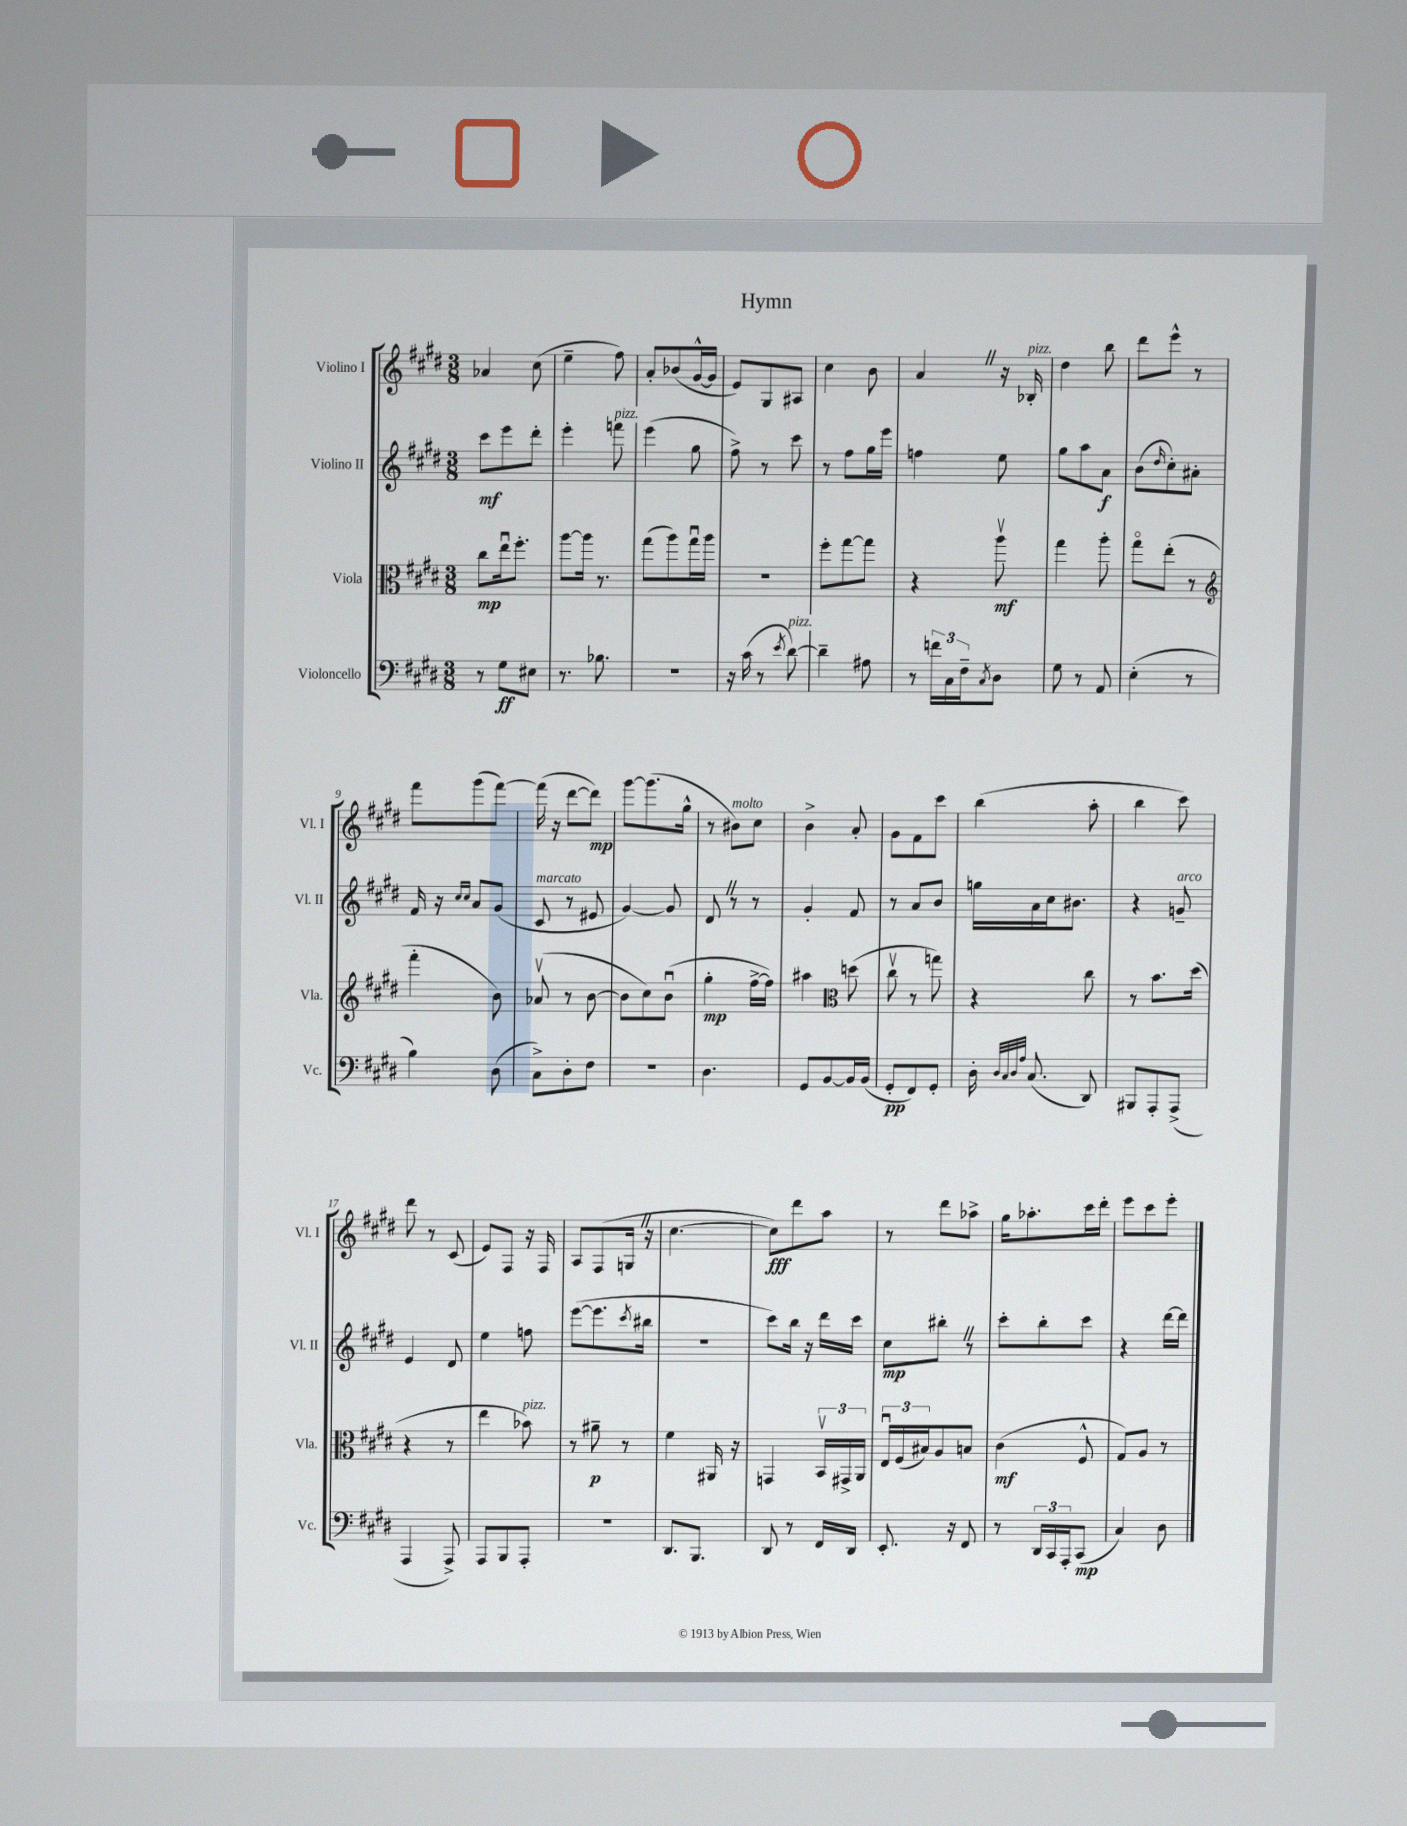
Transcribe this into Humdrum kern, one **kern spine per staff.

**kern	**dynam	**kern	**dynam	**kern	**dynam	**kern	**dynam
*part4	*part4	*part3	*part3	*part2	*part2	*part1	*part1
*staff4	*staff4	*staff3	*staff3	*staff2	*staff2	*staff1	*staff1
*I"Violoncello	*	*I"Viola	*	*I"Violino II	*	*I"Violino I	*
*I'Vc.	*	*I'Vla.	*	*I'Vl. II	*	*I'Vl. I	*
*clefF4	*	*clefC3	*	*clefG2	*	*clefG2	*
*k[f#c#g#d#]	*	*k[f#c#g#d#]	*	*k[f#c#g#d#]	*	*k[f#c#g#d#]	*
*M3/8	*	*M3/8	*	*M3/8	*	*M3/8	*
=1	=1	=1	=1	=1	=1	=1	=1
8r	.	8cc#\L	mp	8ccc#\L	mf	4a-X/	.
8G#\L	ff	16eeu\k	.	8eee\	.	.	.
.	.	8.ff#'\J	.	.	.	.	.
8E#X\J	.	.	.	8ddd#'\J	.	(8cc#\	.
=2	=2	=2	=2	=2	=2	=2	=2
8.r	.	[8aa\L	.	4eee'\	.	4ee~\	.
.	.	16aa\Jk]	.	.	.	.	.
8.B-X\	.	8.r	.	.	.	.	.
!	!	!	!	!LO:TX:a:i:t=pizz.	!	!	!
.	.	.	.	8fffn\	.	8ff#\)	.
=3	=3	=3	=3	=3	=3	=3	=3
4.r	.	(8gg#\L	.	(4eee\	.	8a'/L	.
.	.	8aa\)	.	.	.	(8b-X/	.
.	.	16gg#u\L	.	8gg#\	.	[16g#^^/L	.
.	.	16aa\JJ	.	.	.	16g#/JJ]	.
=4	=4	=4	=4	=4	=4	=4	=4
16r	.	4.r	.	8ff#^\)	.	8e/L)	.
(16c#\	.	.	.	.	.	.	.
8r	.	.	.	8r	.	8G#/	.
8qe/	.	.	.	.	.	.	.
!LO:TX:a:i:t=pizz.	!	!	!	!	!	!	!
[8d#\)	.	.	.	8ccc#\	.	8A#X/J	.
=5	=5	=5	=5	=5	=5	=5	=5
4d#~\]	.	8ff#'\L	.	8r	.	4cc#\	.
.	.	[8gg#\	.	8ff#\L	.	.	.
8A#X\	.	8gg#\J]	.	16gg#\L	.	8b\	.
.	.	.	.	16eee\JJ	.	.	.
=6	=6	=6	=6	=6	=6	=6	=6
8r	.	4r	.	4ffn\	.	4aZ/	.
24fn\LL	.	.	.	.	.	.	.
24C#\	.	.	.	.	.	.	.
24F#~\J	.	.	.	.	.	.	.
8qC#/	.	.	.	.	.	.	.
8D#\J	.	8aav\	mf	8ee\	.	16r	.
!	!	!	!	!	!	!LO:TX:a:i:t=pizz.	!
.	.	.	.	.	.	16B-X'/	.
=7	=7	=7	=7	=7	=7	=7	=7
8G#\	.	4gg#\	.	8gg#\L	.	4dd#\	.
8r	.	.	.	8aa\	.	.	.
8AA/	.	8aa'\	.	8a\J	f	8bb\	.
=8	=8	=8	=8	=8	=8	=8	=8
(4E'\	.	8gg#\L	.	(8b\L	.	8ddd#\L	.
.	.	.	.	16qqdd#/	.	.	.
.	.	(8ee'\J	.	8cc#'\)	.	8eee^^\J	.
8r	.	8r	.	8a#X'\J	.	8r	.
!!LO:LB:g=z
=9	=9	=9	=9	=9	=9	=9	=9
*	*	*clefG2	*	*	*	*	*
4B\)	.	4fff#'\	.	16f#/	.	8fff#\L	.
.	.	.	.	16r	.	.	.
.	.	.	.	16qqcc#/LL	.	.	.
.	.	.	.	16qqcc#/JJ	.	.	.
.	.	.	.	8a/L	.	(8ggg#\	.
(8D#\	.	8b\)	.	(8g#/J	.	[8fff#\J)	.
=10	=10	=10	=10	=10	=10	=10	=10
!	!	!	!	!LO:TX:a:i:t=marcato	!	!	!
8C#^\L)	.	(8a-Xv/	.	8c#/	.	(16fff#\]	.
.	.	.	.	.	.	16r	.
8D#'\	.	8r	.	8r	.	[8ddd#\L	.
8F#\J	.	[8b\	.	8e#X/	.	8ddd#\J])	mp
=11	=11	=11	=11	=11	=11	=11	=11
4.r	.	8b\L]	.	[4g#/)	.	[8ggg#\L	.
.	.	8cc#\)	.	.	.	(8.ggg#\]	.
.	.	(8bu\J	.	8g#/]	.	.	.
.	.	.	.	.	.	16gg#^^\Jk	.
=12	=12	=12	=12	=12	=12	=12	=12
4.D#\	.	4gg#'\	mp	8d#Z/	.	8r	.
!	!	!	!	!	!	!LO:TX:a:i:t=molto	!
.	.	.	.	8r	.	8b#X\L)	.
.	.	[16ff#^\LL	.	8r	.	8cc#\J	.
.	.	16ff#\JJ])	.	.	.	.	.
=13	=13	=13	=13	=13	=13	=13	=13
8GG#/L	.	4aa#X\	.	4g#'/	.	4b^\	.
[8BB/	.	.	.	.	.	.	.
*	*	*clefC3	*	*	*	*	*
16BB/L]	.	(8ddn\	.	8f#/	.	8a'/	.
(16BB/JJ	.	.	.	.	.	.	.
=14	=14	=14	=14	=14	=14	=14	=14
8GG#'/L	pp	8cc#v\	.	8r	.	8g#\L	.
8FF#/)	.	8r	.	8a/L	.	8f#\	.
8GG#'/J	.	8ggn\)	.	8b/J	.	8ccc#\J	.
=15	=15	=15	=15	=15	=15	=15	=15
16D#'\	.	4r	.	16ggn\LL	.	(4bb\	.
32qqD#/LLL	.	.	.	.	.	.	.
32qqC#/	.	.	.	.	.	.	.
32qqD#/	.	.	.	.	.	.	.
32qqA/JJJ	.	.	.	.	.	.	.
(8.C#/	.	.	.	16a\	.	.	.
.	.	.	.	16cc#\J	.	.	.
.	.	.	.	8.b#X\J	.	.	.
8DD#/)	.	8cc#\	.	.	.	8aa'\	.
=16	=16	=16	=16	=16	=16	=16	=16
8BBB#X/L	.	8r	.	4r	.	4bb\	.
8AAA'/	.	8.b\L	.	.	.	.	.
!	!	!	!	!LO:TX:a:i:t=arco	!	!	!
(8AAA^/J	.	.	.	8gn~/	.	8ccc#\)	.
.	.	(16dd#\Jk	.	.	.	.	.
!!LO:LB:g=z
=17	=17	=17	=17	=17	=17	=17	=17
4AAA/	.	4r	.	4e/	.	8ddd#\	.
.	.	.	.	.	.	8r	.
8AAA^/)	.	8r	.	8d#/	.	(8c#/	.
=18	=18	=18	=18	=18	=18	=18	=18
8AAA/L	.	4ee\	.	4ee\	.	8e/L)	.
8BBB/	.	.	.	.	.	8F#/J	.
!	!	!LO:TX:a:i:t=pizz.	!	!	!	!	!
8AAA'/J	.	8b-X\)	.	8ffn\	.	16r	.
.	.	.	.	.	.	16F#/	.
=19	=19	=19	=19	=19	=19	=19	=19
4.r	.	8r	.	([8eee\L	.	8A/L	.
.	.	8a#X~\	p	8.eee\]	.	(8F#/	.
.	.	8r	.	.	.	16GnZ/Jk	.
.	.	.	.	8qccc#/	.	.	.
.	.	.	.	16bb#X\Jk	.	16r	.
=20	=20	=20	=20	=20	=20	=20	=20
8.DD#/L	.	4f#\	.	4.r	.	[4.cc#\	.
8.BBB/J	.	.	.	.	.	.	.
.	.	16AA#X/	.	.	.	.	.
.	.	16r	.	.	.	.	.
=21	=21	=21	=21	=21	=21	=21	=21
8DD#/	.	4GGn/	.	8ccc#\L)	.	8cc#\L])	fff
8r	.	.	.	16bb\Jk	.	8ddd#\	.
.	.	.	.	16r	.	.	.
16FF#/LL	.	24BBv/LL	.	16ddd#\LL	.	8aa\J	.
.	.	24GG#X^/	.	.	.	.	.
16DD#/JJ	.	.	.	16ccc#\JJ	.	.	.
.	.	24AA/JJ	.	.	.	.	.
=22	=22	=22	=22	=22	=22	=22	=22
8.EE'/	.	24Eu/LL	.	8cc#\L	mp	8r	.
.	.	(24F#/	.	.	.	.	.
.	.	24B#X/J)	.	.	.	.	.
.	.	8A/	.	8bb#X'Z\J	.	8ddd#\L	.
16r	.	.	.	.	.	.	.
8FF#/	.	8Bn/J	.	8r	.	8aa-X^\J	.
=23	=23	=23	=23	=23	=23	=23	=23
8r	.	(4c#\	mf	8ccc#'\L	.	16gg#\KL	.
.	.	.	.	.	.	8.aa-X'\	.
24DD#/LL	.	.	.	8bb'\	.	.	.
24CC#/	.	.	.	.	.	.	.
24AAA'/J	.	.	.	.	.	.	.
(8CC#/J	mp	8F#^^/	.	8ccc#\J	.	16ccc#\L	.
.	.	.	.	.	.	16ddd#'\JJ	.
=24	=24	=24	=24	=24	=24	=24	=24
4C#/)	.	8G#/L)	.	4r	.	8eee\L	.
.	.	8A/J	.	.	.	8ccc#\	.
8D#\	.	8r	.	[16ddd#\LL	.	8eee'\J	.
.	.	.	.	16ddd#\JJ]	.	.	.
==	==	==	==	==	==	==	==
*-	*-	*-	*-	*-	*-	*-	*-
